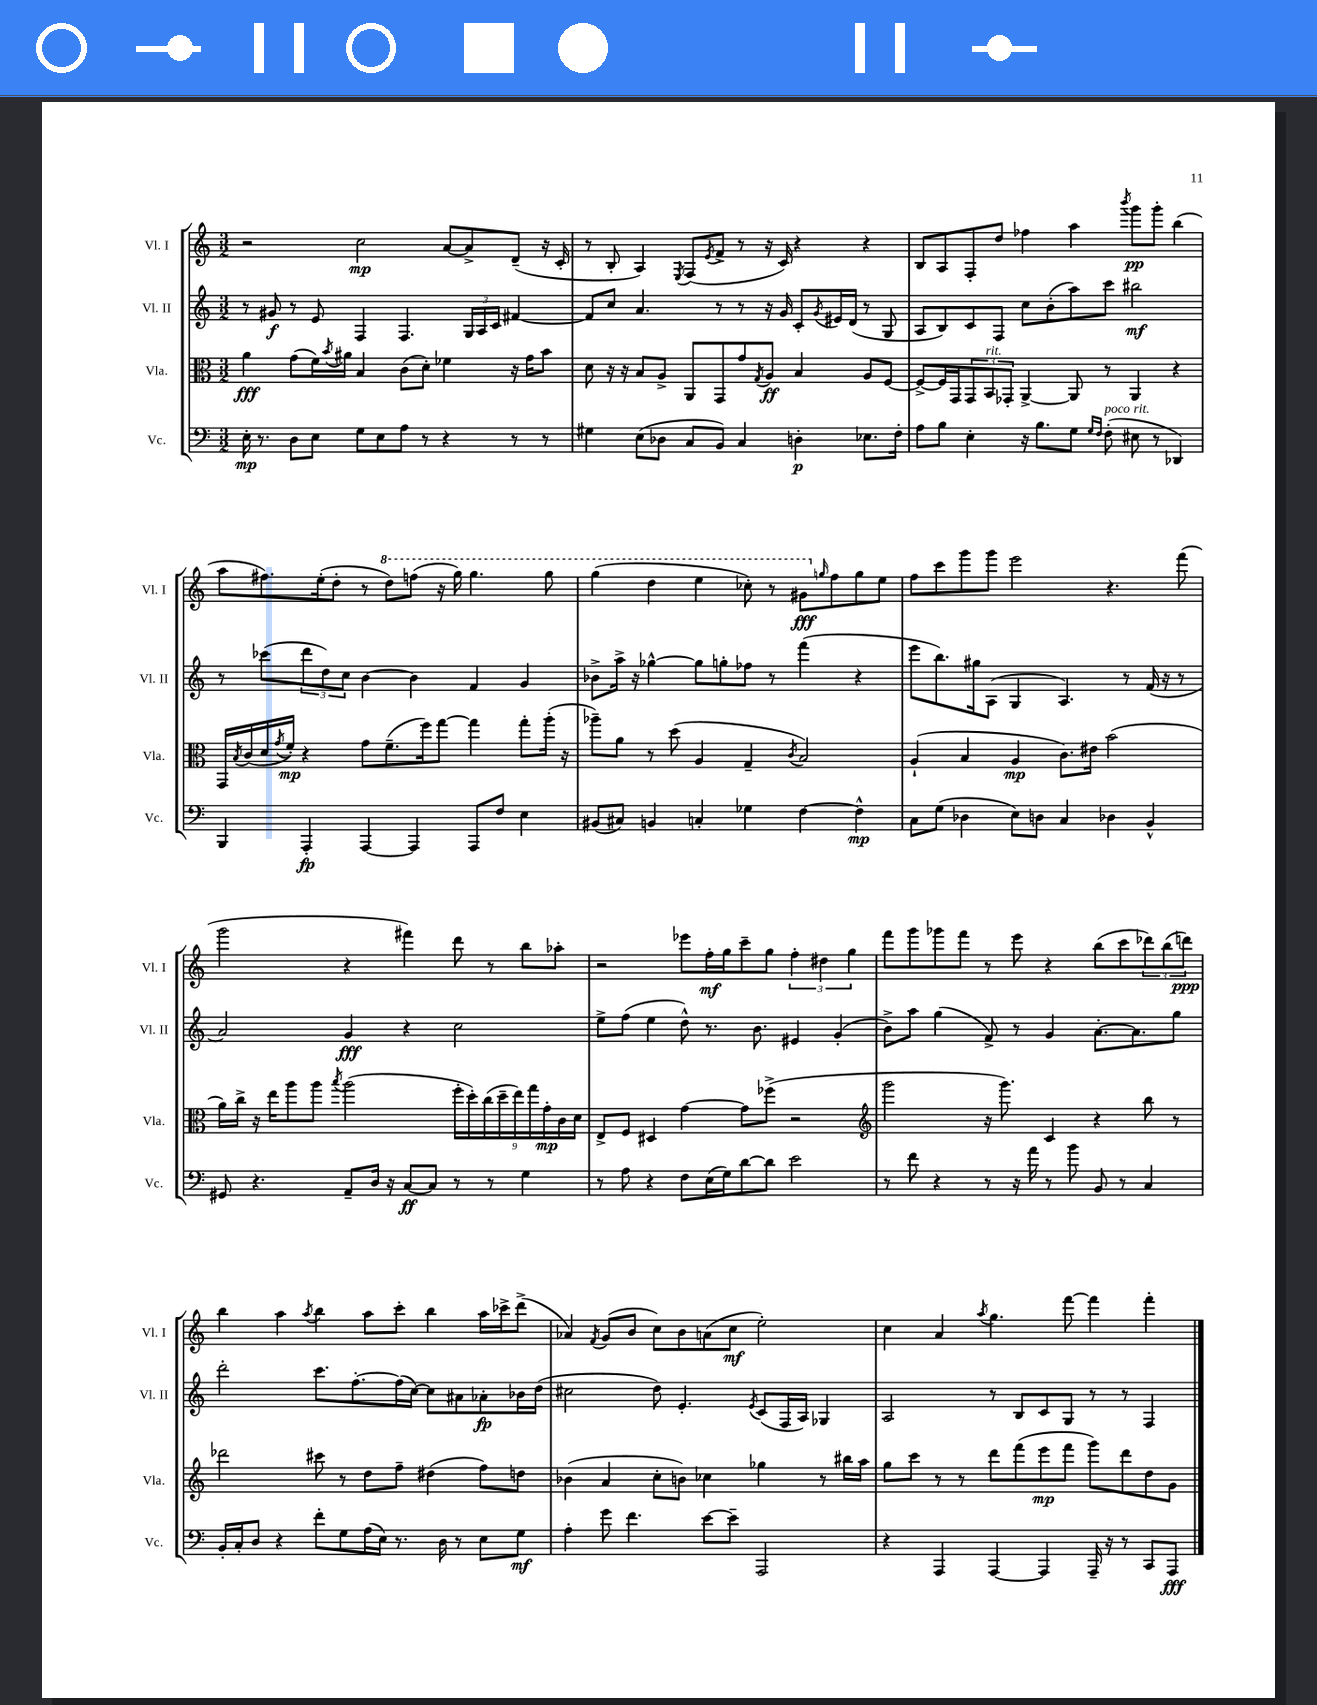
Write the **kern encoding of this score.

**kern	**kern	**kern	**kern
*staff4	*staff3	*staff2	*staff1
*clefF4	*clefC3	*clefG2	*clefG2
*k[]	*k[]	*k[]	*k[]
*M3/2	*M3/2	*M3/2	*M3/2
16E'\	4a\	8r	2r
8.r	.	.	.
.	.	8g#/	.
8D\L	(8g\L	8r	.
8E\J	16f\L)	8e/	.
.	8qb/	.	.
.	16a#\JJ	.	.
8G\L	4B/	4F/	2cc\
8E\	.	.	.
8A\J	(8c\L	4.F/	.
8r	8d'\J)	.	.
4r	4f-\	.	[8a/L
.	.	24G/LL	8a^/]
.	.	24A/	.
.	.	24c/JJ	.
8r	16r	[4f#/	(8d~/J
.	16g\LK	.	.
8r	8b\J	.	16r
.	.	.	16c'/
=	=	=	=
4G#\	8d\	8f#/]L	8r
.	16r	8cc/J	8B'/
.	16r	.	.
(8E\L	8B/L	4.a/	4A/)
8D-\J	8A^/J	.	.
.	.	.	8qE/
8C/L	8AA/L	.	(8F/L
.	.	.	8qe/
8BB/J)	8GG/	8r	8f^/J
4C/	8g/	8r	8r
.	8qG/	.	.
.	8A/J	16r	16r
.	.	16g/	16c/)
4D'\	4B/	8c'/L	4r
.	.	8qg/	.
.	.	16e#/L	.
.	.	(16d/JJ	.
8.E-\L	8A/L	8r	4r
.	[8F/J	8G/	.
16F'\Jk	.	.	.
=	=	=	=
8A\L	8F^/_L	8A/L	8B/L
8B\J	16F/]L	8B/)	8A/
.	16GG/J	.	.
4E'\	12GG/	8c/	8F'/
.	12BB/	.	.
.	.	8F/J	8dd/J
.	12GG-'/J	.	.
16r	[4AA^/	8cc\L	4ff-\
8.B\L	.	.	.
.	.	(8b'\	.
8G\J	8AA/]	8aa\)	4aa\
16qqG/LL	.	.	.
16qqF/JJ	.	.	.
(8F'\	8r	8ccc\J	.
.	.	.	8qbbb/
8E#\	4AA/	2bb#\	8ggg\L
8r	.	.	8ggg'\J
4DD-/)	4r	.	(4bb\
=	=	=	=
4BBB/	16GG/LL	8r	8aa\L
.	8qB/	.	.
.	(16c/	.	.
.	16d/	(8ccc-\L	8.ff#\)
.	8qg/	.	.
.	16f'/JJ)	.	.
4AAA'/	4r	12ddd\	.
.	.	.	(16ee'\k
.	.	12dd\)	.
.	.	.	8dd'\J
.	.	12cc\J	.
[4AAA/	8g\L	[4b\	8r
.	(8.f~\	.	8ddd\L)
4AAA/]	.	4b\]	(8fff\J
.	16ff\k)	.	.
.	[8gg\J	.	16r
.	.	.	16ggg\)
8AAA/L	4gg\]	4f/	4.ggg\
8F/J	.	.	.
4E\	8gg'\L	4g/	.
.	(16aa'\Jk	.	8ggg\
.	16r	.	.
=	=	=	=
(8BB#/L	8aa-~\L)	8b-^\L	(4ggg\
8C#/J)	8a\J	16aa^\Jk	.
.	.	16r	.
4BB/	8r	[4gg-^^\	4ddd\
.	(8dd\	.	.
4C'/	4A/	8gg-\]L	4eee\
.	.	8gg'\	.
4G-\	4G~/	8ff-\J	8ccc-'\)
.	.	8r	8r
.	8qc/	.	.
[4F\	2B/)	(4fff\	8gg#\L
.	.	.	16qqgg/
.	.	.	8ff\
4F^^\]	.	4r	8gg\
.	.	.	8ee\J
=	=	=	=
8C\L	(4A`/	8eee\L	8ff\L
(8G\J	.	8.bb\)	8ccc\
4D-\	4B/	.	8ggg\
.	.	16gg#\k	.
.	.	(8A\J	8ggg\J
8E\L)	4A/	4G/	2eee\
8D\J	.	.	.
4C/	8.c\L)	4.A/)	.
.	16e#\Jk	.	.
4D-\	(2b\	.	4.r
.	.	8r	.
4BB^^/	.	(16f/	.
.	.	16r	.
.	.	8r	(8fff\
=	=	=	=
8GG#/	16a\LL)	2a/)	2ggg\
.	16cc^\JJ	.	.
4.r	16r	.	.
.	16ee\LK	.	.
.	8aa\	.	.
.	8aa\J	.	.
.	8qbb/	.	.
8AA~/L	(2aa\	4g/	4r
16D/Jk	.	.	.
16r	.	.	.
[8C/L	.	4r	4fff#\)
8C/]J	.	.	.
8r	18ff'\LL	2cc\	8ddd\
.	18dd'\)	.	.
.	(18cc\	.	.
8r	.	.	8r
.	18dd~\	.	.
.	18ee\)	.	.
4G\	.	.	8bb\L
.	18gg\	.	.
.	18g'\	.	.
.	.	.	8aa-'\J
.	18c\	.	.
.	18d\JJ	.	.
=	=	=	=
8r	8E^/L	8ee^\L	2r
8A\	8F/J	(8ff\J	.
4r	4D#/	4ee\	.
8F\L	[4g\	8dd^^\)	8eee-\L
(16E\L	.	8.r	16ff'\L
16G\J)	.	.	16gg\J
[8d\	8g\]L	.	8ccc~\
.	.	8.b\	.
8d\]J	(8ff-^\J	.	8gg\J
2e\	2r	4e#/	6ff'\
.	.	.	6dd#\
.	.	(4g'/	.
.	.	.	6gg\
=	=	=	=
*	*clefG2	*	*
8r	2ggg\	8b^\L)	8fff\L
8f\	.	8aa\J	8ggg\
4r	.	(4gg\	8ggg-\
.	.	.	8fff\J
8r	16r	8f^/)	8r
.	8.ggg\)	.	.
16r	.	8r	8eee\
16a\	.	.	.
8r	4c/	4g/	4r
8b\	.	.	.
8BB/	4r	[8.a'\L	(8bb\L
8r	.	.	8ccc\
.	.	8.a\]	.
4C/	8bb\	.	12ddd-\)
.	.	.	(12bb\
.	8r	8gg\J	.
.	.	.	12ddd\J)
=	=	=	=
16BB'/LL	2ddd-\	2ddd'\	4bb\
16C'/J	.	.	.
8D/J	.	.	.
4r	.	.	4aa\
.	.	.	8qaa/
8f'\L	8ccc#\	8.ccc\L	4bb\
8G\	8r	.	.
.	.	[8.ff'\	.
(16A\L	8dd\L	.	8aa\L
16E\JJ)	.	.	.
8.r	8ff~\J	(16ff\]L	8ccc'\J
.	.	[16cc\JJ)	.
.	(4dd#\	8cc\]L	4bb\
16D\	.	.	.
8r	.	8a#\	.
8E\L	8ff\L)	8a-'\	16aa\LL
.	.	.	16ccc-^\J
8G\J	8dd\J	16b-\L	(8ddd^\J
.	.	(16dd\JJ	.
=	=	=	=
4A'\	(4b-\	2cc#\	4a-/)
.	.	.	8qf/
8g\	4a/	.	(8g/L
4.f\	.	.	8b/J
.	8cc'\L	8dd\)	8cc\L)
.	8b\J)	4.e'/	8b\
[8e\L	4cc-\	.	(8a\
8e~\]J	.	.	8cc\J
.	.	8qe/	.
2AAA/	4gg-\	(8c/L	2ee'\)
.	.	16F/L	.
.	.	16A/JJ)	.
.	8r	4G-/	.
.	16bb#\LL	.	.
.	16aa\JJ	.	.
=	=	=	=
4r	8gg\L	2A/	4cc\
.	8ccc\J	.	.
4AAA/	8r	.	4a/
.	8r	.	.
.	.	.	8qaa/
[4AAA/	8ddd\L	8r	4.gg\
.	(8fff\	8B/L	.
4AAA/]	8eee\	8c/	.
.	8fff\J	8G/J	[8fff\
16AAA~/	8ggg\L)	8r	4fff\]
16r	.	.	.
8r	8ddd\	8r	.
8CC/L	8dd\	4F/	4fff'\
8AAA/J	8g\J	.	.
==	==	==	==
*-	*-	*-	*-
